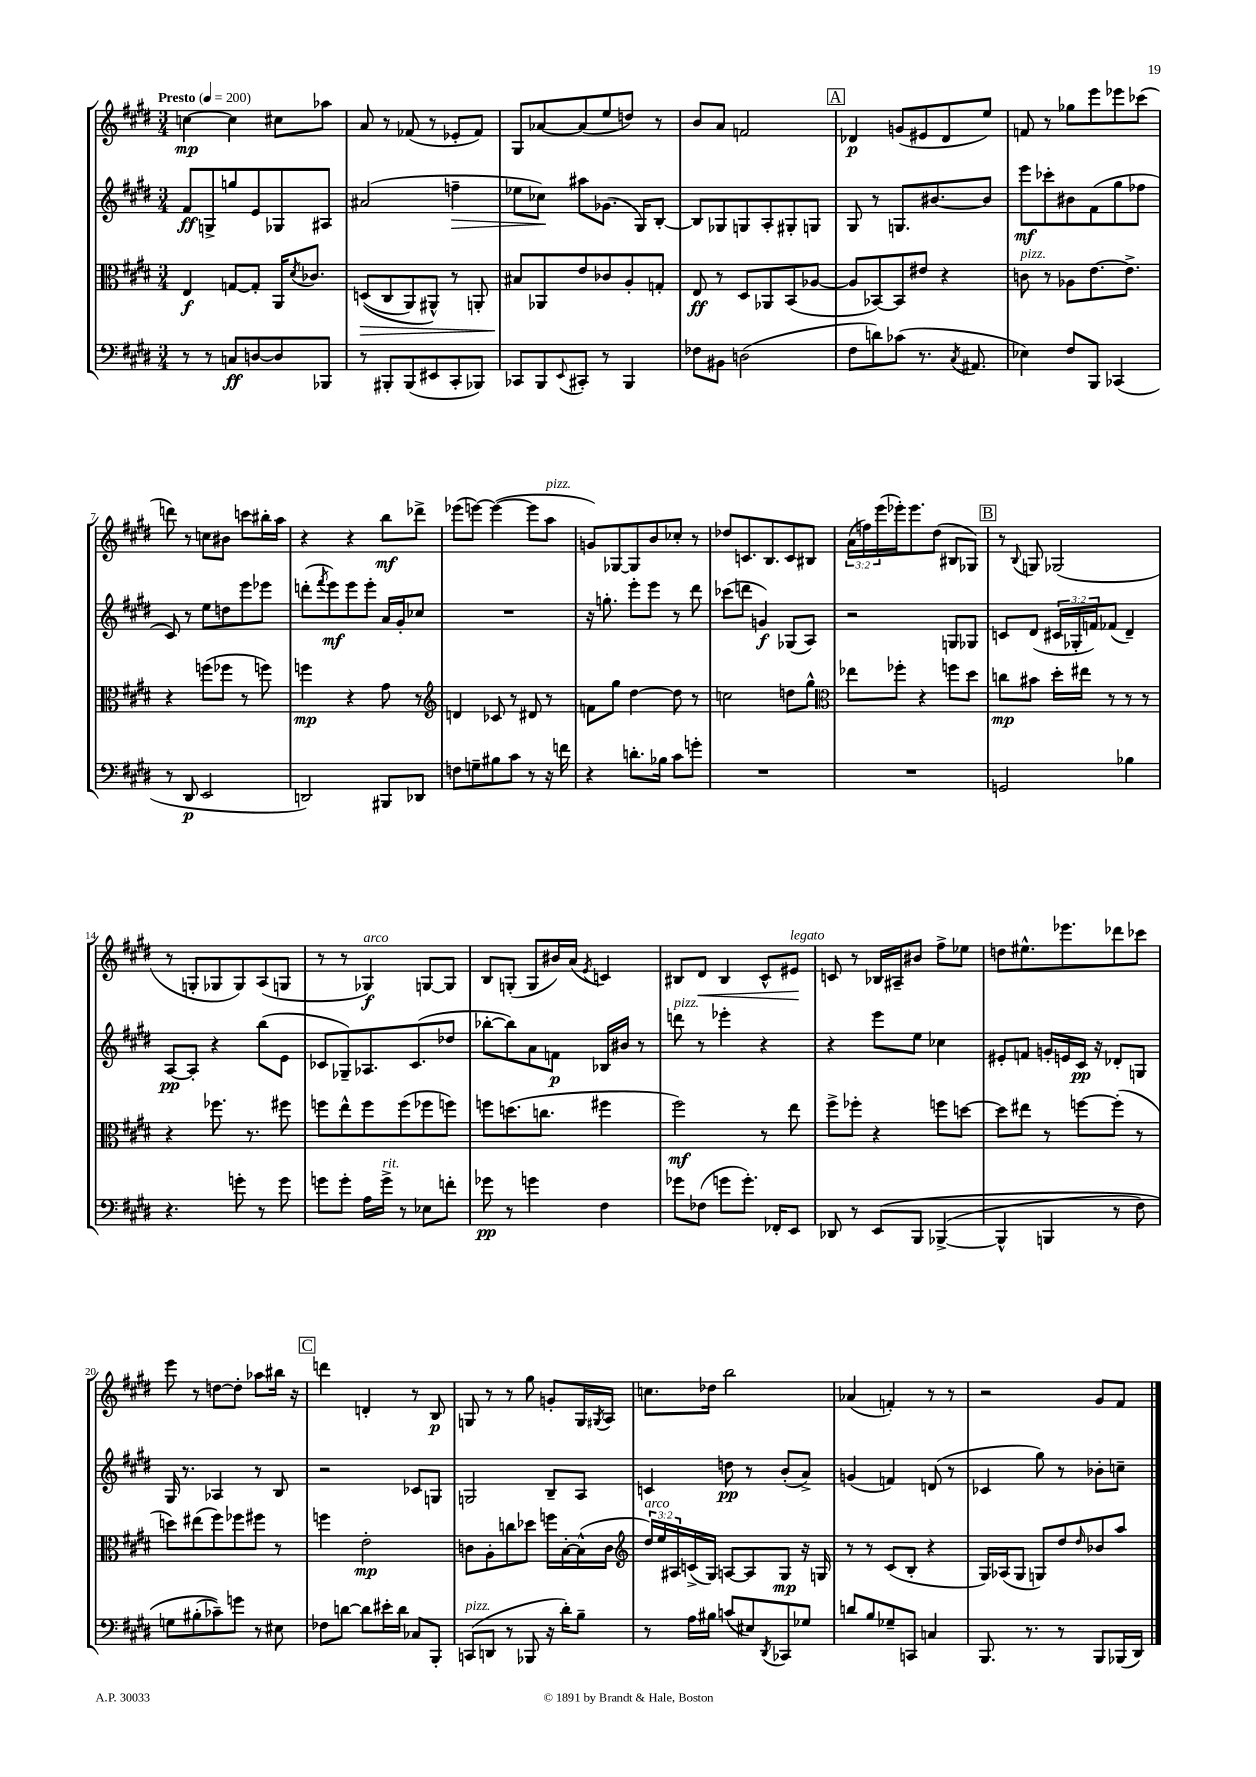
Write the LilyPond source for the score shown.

<<
\new StaffGroup <<
\new Staff = "s0" {
    \clef treble \key e \major \numericTimeSignature \time 3/4 \override Staff.TupletNumber.text = #tuplet-number::calc-fraction-text \tempo "Presto" 4 = 200
    c''4~\mp c''4 cis''8 aes''8 |
    a'8 r8 fes'8( r8 ees'8-. fes'8) |
    gis8 aes'8~ aes'8( e''8 d''8) r8 |
    b'8 a'8 f'2 |
    \mark \markup { \box "A" } des'4\p g'8( eis'8 des'8 e''8) |
    f'8 r8 ges''8 e'''8 ees'''8 ces'''8( |
    d'''8) r8 c''8 bis'8 c'''8 bis''16-. a''16 |
    r4 r4 b''8\mf des'''8-> |
    ees'''8( e'''8~) e'''4~( e'''8 a''8^\markup { \italic "pizz." } |
    g'8) ges8~ ges8 b'8 ces''8-. r8 |
    des''8 c'8. b8. c'8 bis8 |
    \tuplet 3/2 { a'16( f''16) e'''16( } ees'''16-.) ees'''8. dis''8( bis8 ges8) |
    \mark \markup { \box "B" } r8 \appoggiatura { b8 } g8 ges2( |
    r8 g8-. ges8 ges8) a8( g8 |
    r8 r8 ges4\f^\markup { \italic "arco" }) g8~ g8 |
    b8 g8-.( g8 bis'16) a'16( \acciaccatura { e'8 } c'4) |
    bis8 dis'8\< bis4 cis'8-^ eis'8\!^\markup { \italic "legato" } |
    c'8 r8 bes16 ais16-- bis'8 fis''8-> ees''8 |
    d''8 eis''8.-^ ees'''8. des'''8 ces'''8 |
    e'''8 r8 d''8~ d''8-. aes''8 bis''16 r16 |
    \mark \markup { \box "C" } d'''4 d'4-. r8 b8\p |
    g8 r8 r8 gis''8 g'8-. g16 \acciaccatura { gis8 } a16 |
    c''8. des''16 b''2 |
    aes'4( f'4-.) r8 r8 |
    r2 gis'8 fis'8 \bar "|." |
}
\new Staff = "s1" {
    \clef treble \key e \major \numericTimeSignature \time 3/4 \override Staff.TupletNumber.text = #tuplet-number::calc-fraction-text
    fis'8\ff g8-> g''8 e'8 ges8 ais8 |
    ais'2( f''4--\> |
    ees''8 ces''8\!) ais''8 ges'8.( gis16) b8~-. |
    b8 ges8 g8 a8-. gis8-. g8 |
    \mark \markup { \box "A" } gis8 r8 g8. bis'8.~ bis'8 |
    e'''8\mf ces'''8-. bis'8 fis'8( gis''8 fes''8 |
    cis'8) r8 e''8 d''8 e'''8 ees'''8 |
    d'''8-.( \acciaccatura { fis'''8 } e'''8\mf) e'''8 e'''8-. a'16 gis'16-. ces''8 |
    R2. |
    r16 g''8.-. e'''8-. e'''8 r8 dis'''8 |
    ces'''8( d'''8 g'4\f) ges8( a8) |
    r2 g8 ges8 |
    \mark \markup { \box "B" } c'8 dis'8( \tuplet 3/2 { cis'16 ges16-. f'16) } fes'8( dis'4--) |
    a8~\pp a8-. r4 b''8( e'8 |
    ces'8 ges8--) aes8. ces'8.( des''8 |
    bes''8~-. bes''8) a'8 f'8\p bes16 bis'16 r8 |
    d'''8^\markup { \italic "pizz." } r8 ees'''4-. r4 |
    r4 e'''8 e''8 ces''4 |
    eis'8-. f'8 g'16-. e'16 cis'16\pp r16 des'8-. g8 |
    gis16 r8. aes4 r8 b8 |
    \mark \markup { \box "C" } r2 ces'8 g8 |
    g2 b8-- a8 |
    c'4 d''8\pp r8 b'8-.( a'8->) |
    g'4( f'4) d'8( r8 |
    ces'4 gis''8) r8 bes'8-. c''8-- \bar "|." |
}
\new Staff = "s2" {
    \clef alto \key e \major \numericTimeSignature \time 3/4 \override Staff.TupletNumber.text = #tuplet-number::calc-fraction-text
    e4\f g8~ g8-. a,16 \acciaccatura { dis'8 } ces'8. |
    d8\>(\( cis8 a,8) ais,8-^\) r8 a,8-. |
    bis8\! aes,8 e'8 ces'8 a8-. g8-. |
    e8\ff r8 dis8 aes,8 b,8( aes8~ |
    \mark \markup { \box "A" } aes8 bes,8~) bes,8 eis'8 r4 |
    c'8^\markup { \italic "pizz." } r8 aes8 e'8.~ e'8.-> |
    r4 f''8( fes''8 r8 f''8) |
    f''4\mp r4 gis'8 r8 |
    \clef treble d'4 ces'8 r8 dis'8 r8 |
    f'8 gis''8 dis''4~ dis''8 r8 |
    c''2 d''8 gis''8-^ |
    \clef alto ees''8 fes''8-. r4 f''8 dis''8 |
    \mark \markup { \box "B" } c''8\mp bis'8 dis''16-. eis''16 r8 r8 r8 |
    r4 fes''8. r8. fis''8 |
    f''8 e''8-^ f''8 f''8( fes''8 f''8) |
    f''8 d''8.( c''8. fis''4 |
    fis''2\mf) r8 e''8 |
    fis''8-> fes''8-. r4 f''8 d''8~ |
    d''8 eis''8 r8 f''8~ f''8-.( r8 |
    d''8) eis''8( fis''8) fes''8 fis''8 r8 |
    \mark \markup { \box "C" } f''4 e'2-.\mp |
    c'8 a8-. c''8 des''8 f''16 b16~-. b16-^( c'16 |
    \clef treble \tuplet 3/2 { dis''16^\markup { \italic "arco" }) e''16 ais16 } c'16->( gis16) a8~ a8 gis8\mp r16 g16 |
    r8 r8 cis'8( b8-. r4 |
    gis16) aes16( gis8 g8) dis''8 \grace { dis''16 } bes'8 a''8 \bar "|." |
}
\new Staff = "s3" {
    \clef bass \key e \major \numericTimeSignature \time 3/4
    r8 r8 c8\ff d8~ d8 bes,,8 |
    r8 bis,,8-. bis,,8( eis,8 cis,8-. bes,,8) |
    ces,8 b,,8 \appoggiatura { e,8 } cis,8-. r8 b,,4 |
    fes8 bis,8 d2( |
    \mark \markup { \box "A" } fis8 d'8) ces'8( r8. \acciaccatura { cis8 } ais,8. |
    ees4) fis8 b,,8 ces,4( |
    r8 dis,8\p e,2 |
    d,2) bis,,8 des,8 |
    f8 g8-- bis8 cis'8 r8 r16 f'16 |
    r4 d'8.-. bes16 cis'8 g'8-. |
    R2. |
    R2. |
    \mark \markup { \box "B" } g,2 bes4 |
    r4. g'8-. r8 g'8 |
    g'8 g'8-. a16 g'16->^\markup { \italic "rit." } r8 ees8 f'8-. |
    ges'8\pp r8 g'4 fis4 |
    ges'8 fes8( g'8 g'8.-.) fes,16-. e,8 |
    des,8 r8 e,8\( b,,8 bes,,4~->( |
    bes,,4-^ b,,4 r8 fis8) |
    g8 bis8-.( ces'8--)\) g'8 r8 eis8 |
    \mark \markup { \box "C" } fes8 d'8~ d'8 eis'16-. d'16 ces8 b,,8-. |
    c,8^\markup { \italic "pizz." }( d,8 r8 bes,,8 r16 dis'16-.) b8-- |
    r8 a16 bis16 c'8( eis8) \acciaccatura { dis,8 } ces,8 ges8 |
    d'8 b8 ges8-- c,8 c4 |
    b,,8. r8. r8 b,,8 bes,,16( dis,16) \bar "|." |
}
>>
>>
